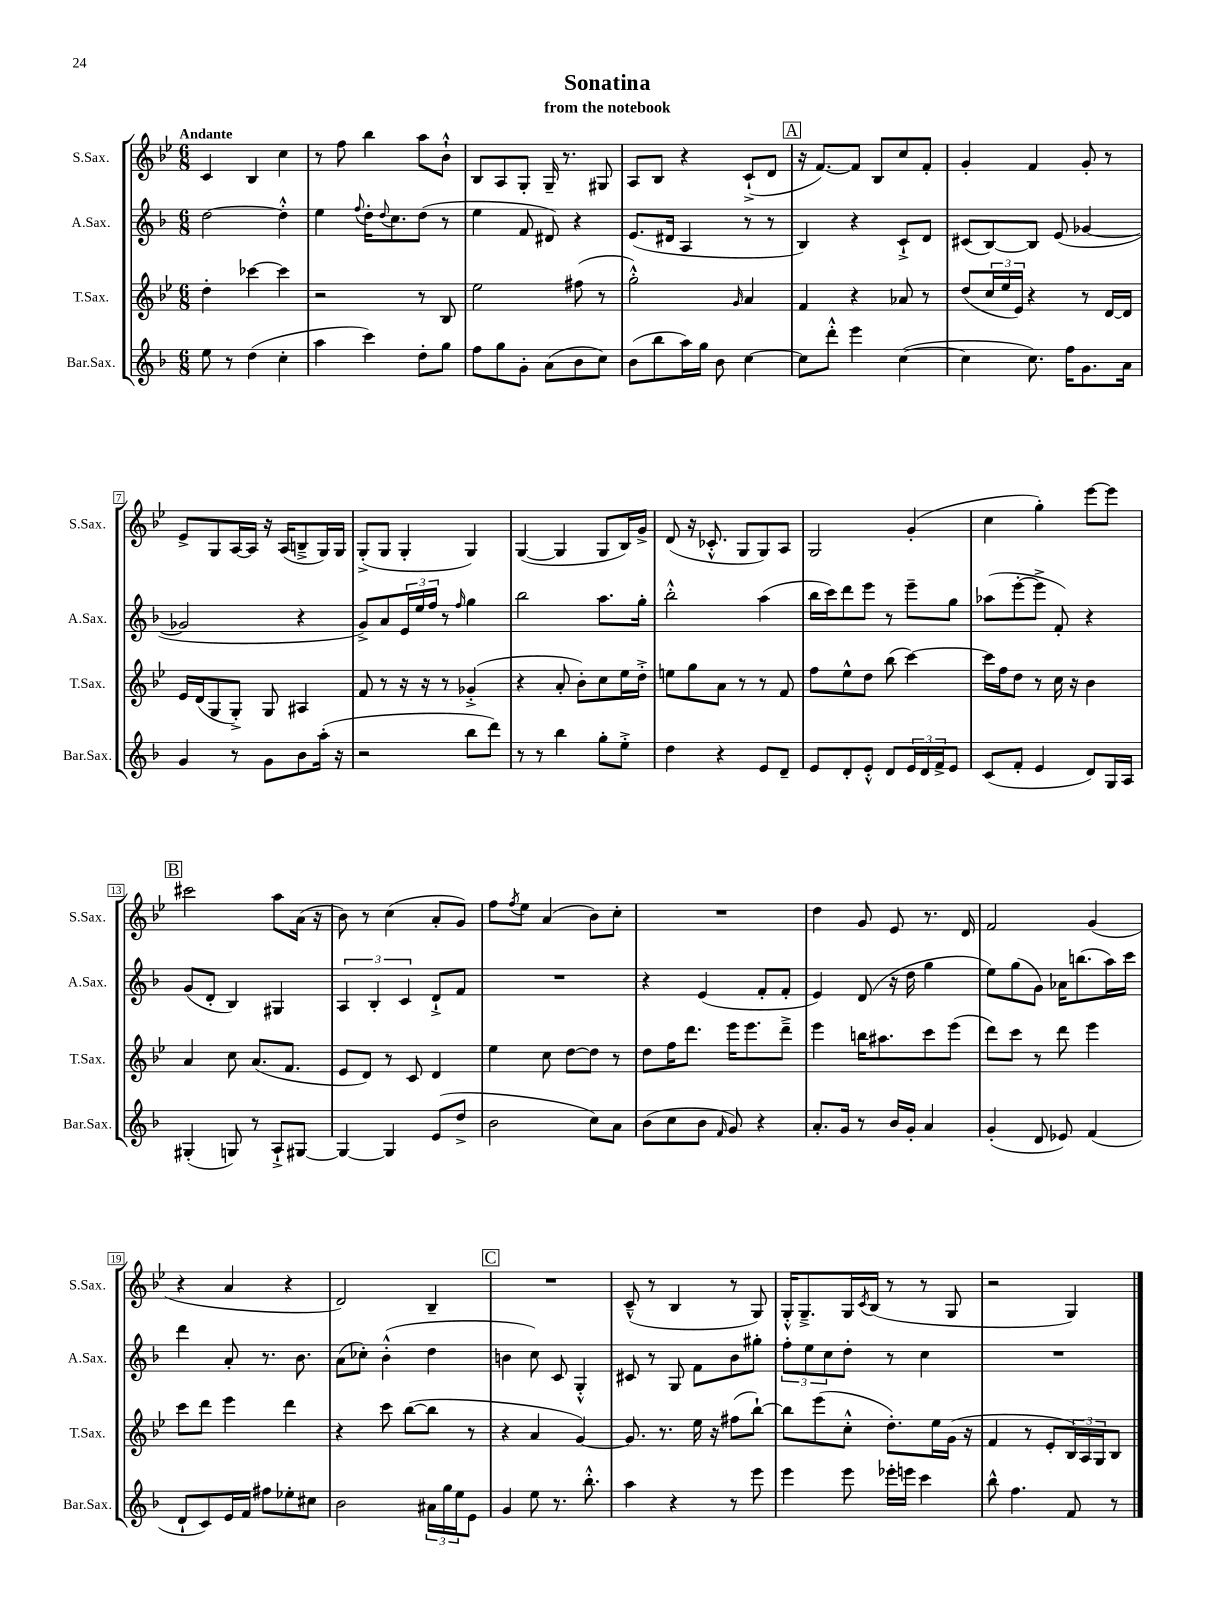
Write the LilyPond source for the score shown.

\header { title = "Sonatina" subtitle = "from the notebook" }
<<
\new StaffGroup <<
\new Staff = "s0" \with { instrumentName = "S.Sax." shortInstrumentName = "S.Sax." } {
    \clef treble \key bes \major \numericTimeSignature \time 6/8 \tempo "Andante"
    c'4 bes4 c''4 |
    r8 f''8 bes''4 a''8 bes'8-!-^ |
    bes8 a8 g8-. g16-- r8. gis8 |
    a8 bes8 r4 c'8-!->( d'8 |
    \mark \markup { \box "A" } r16 f'8.~) f'8 bes8 c''8 f'8-. |
    g'4-. f'4 g'8-. r8 |
    ees'8-> g8 a16~ a16 r16 a16( b8---> g16) g16 |
    g8-.->( g8 g4-. g4) |
    g4~( g4 g8 bes16) g'16-> |
    d'8( r16 ces'8.-.-^ g8 g8) a8 |
    g2 g'4-.( |
    c''4 g''4-.) ees'''8~ ees'''8 |
    \mark \markup { \box "B" } cis'''2 a''8 a'16( r16 |
    bes'8) r8 c''4( a'8-. g'8) |
    f''8 \acciaccatura { f''8 } ees''8 a'4( bes'8) c''8-. |
    R2. |
    d''4 g'8 ees'8 r8. d'16 |
    f'2 g'4( |
    r4 a'4 r4 |
    d'2) bes4-- |
    \mark \markup { \box "C" } R2. |
    c'8---^( r8 bes4 r8 g8) |
    g16-.-^ g8.---> g16 \acciaccatura { c'8 } bes16( r8 r8 g8 |
    r2 g4) \bar "|." |
}
\new Staff = "s1" \with { instrumentName = "A.Sax." shortInstrumentName = "A.Sax." } {
    \clef treble \key f \major \numericTimeSignature \time 6/8
    d''2~ d''4-.-^ |
    e''4 \appoggiatura { f''8 } d''16-. \appoggiatura { d''8 } c''8. d''8( r8 |
    e''4 f'8 dis'8) r4 |
    e'8.( dis'16 a4 r8 r8 |
    \mark \markup { \box "A" } bes4) r4 c'8-!-> d'8 |
    cis'8( bes8~) bes8 e'8( ges'4~ |
    ges'2 r4 |
    g'8->) a'8 \tuplet 3/2 { e'16 e''16 f''16 } r8 \grace { f''16 } g''4 |
    bes''2 a''8. g''16-. |
    bes''2-.-^ a''4( |
    bes''16 c'''16) d'''8 e'''8 r8 e'''8-- g''8 |
    aes''8( e'''8~-. e'''8-> f'8-.) r4 |
    \mark \markup { \box "B" } g'8( d'8-. bes4) gis4 |
    \tuplet 3/2 { a4 bes4-. c'4 } d'8-!-> f'8 |
    R2. |
    r4 e'4( f'8-. f'8-. |
    e'4) d'8( r16 d''16 g''4 |
    e''8) g''8( g'8) aes'16 b''8.( a''16) c'''16 |
    d'''4 a'8-. r8. bes'8. |
    a'8( ces''8-.) bes'4-.-^( d''4 |
    \mark \markup { \box "C" } b'4 c''8) c'8 g4-.-^ |
    cis'8 r8 g8 f'8 bes'8 gis''8-. |
    \tuplet 3/2 { f''8-. e''8 c''8 } d''8-. r8 c''4 |
    R2. \bar "|." |
}
\new Staff = "s2" \with { instrumentName = "T.Sax." shortInstrumentName = "T.Sax." } {
    \clef treble \key bes \major \numericTimeSignature \time 6/8
    d''4-. ces'''4~ ces'''4 |
    r2 r8 bes8 |
    ees''2 fis''8( r8 |
    g''2-.-^) \grace { g'16 } a'4 |
    \mark \markup { \box "A" } f'4 r4 aes'8 r8 |
    d''8( \tuplet 3/2 { c''16 ees''16 ees'16) } r4 r8 d'16~ d'16 |
    ees'16 d'16( g8 g8-.->) g8 ais4 |
    f'8 r8 r16 r16 r8 ges'4-.->( |
    r4 a'8-. bes'8-.) c''8 ees''16 d''16-.-> |
    e''8 g''8 a'8 r8 r8 f'8 |
    f''8 ees''8-^ d''8 bes''8( c'''4~) |
    c'''16 f''16 d''8 r8 c''16 r16 bes'4 |
    \mark \markup { \box "B" } a'4 c''8 a'8.( f'8. |
    ees'8 d'8) r8 c'8 d'4 |
    ees''4 c''8 d''8~ d''8 r8 |
    d''8 f''16 d'''8. ees'''16 ees'''8. d'''8---> |
    ees'''4 b''16 ais''8. c'''8 ees'''8( |
    d'''8) c'''8 r8 d'''8 ees'''4 |
    c'''8 d'''8 ees'''4 d'''4 |
    r4 c'''8 bes''8~( bes''8 r8 |
    \mark \markup { \box "C" } r4 a'4 g'4~) |
    g'8. r8. ees''16 r16 fis''8( bes''8~-!) |
    bes''8 ees'''8( c''8-.-^ d''8.-.) ees''16 g'16( r16 |
    f'4 r8 ees'8-. \tuplet 3/2 { bes16) a16 g16 } bes8 \bar "|." |
}
\new Staff = "s3" \with { instrumentName = "Bar.Sax." shortInstrumentName = "Bar.Sax." } {
    \clef treble \key f \major \numericTimeSignature \time 6/8
    e''8 r8 d''4( c''4-. |
    a''4 c'''4) d''8-. g''8 |
    f''8 g''8 g'8-. a'8( bes'8 c''8) |
    bes'8( bes''8 a''16) g''16 bes'8 c''4~ |
    \mark \markup { \box "A" } c''8 d'''8-.-^ e'''4 c''4~( |
    c''4 c''8.) f''16 g'8. a'16 |
    g'4 r8 g'8 bes'8 a''16-.( r16 |
    r2 bes''8 d'''8) |
    r8 r8 bes''4 g''8-. e''8-.-> |
    d''4 r4 e'8 d'8-- |
    e'8 d'8-. e'8-.-^ d'8 \tuplet 3/2 { e'16 d'16 f'16-> } e'8 |
    c'8( f'8-. e'4 d'8) g16 a16 |
    \mark \markup { \box "B" } gis4-.( g8) r8 a8-!-> gis8~ |
    gis4~ gis4 e'8( d''8-> |
    bes'2 c''8) a'8 |
    bes'8( c''8 bes'8 \grace { f'16 } g'8) r4 |
    a'8.-. g'16 r8 bes'16 g'16-. a'4 |
    g'4-.( d'8 ees'8) f'4( |
    d'8-! c'8) e'16 f'16 fis''8 ees''8-. cis''8 |
    bes'2 \tuplet 3/2 { ais'16 g''16 e''16 } e'8 |
    \mark \markup { \box "C" } g'4 e''8 r8. bes''8.-.-^ |
    a''4 r4 r8 e'''8 |
    e'''4 e'''8 ees'''16-. e'''16 c'''4 |
    bes''8-^ f''4. f'8 r8 \bar "|." |
}
>>
>>
\layout { \context { \Score \override BarNumber.stencil = #(make-stencil-boxer 0.1 0.3 ly:text-interface::print) } }
